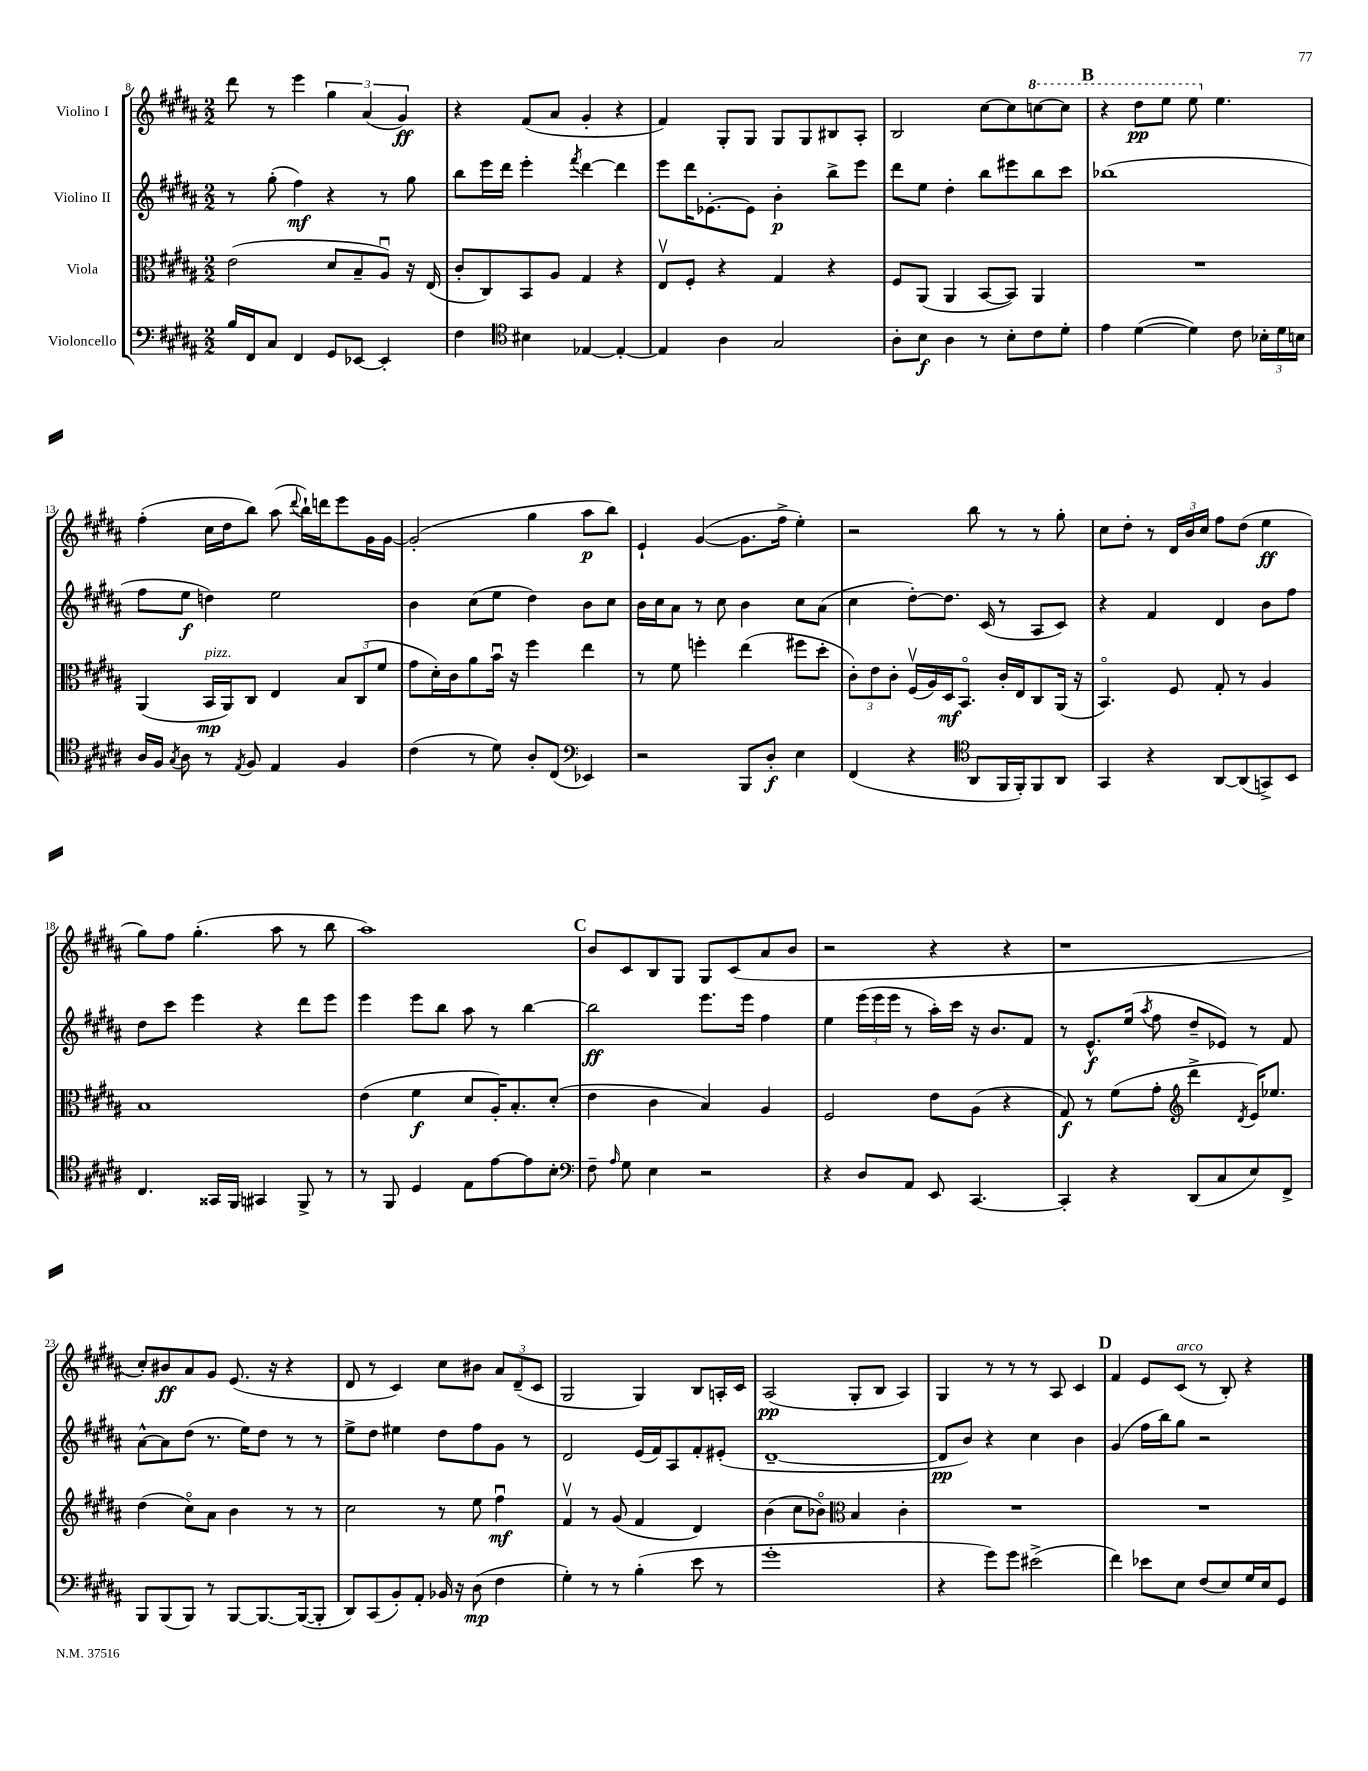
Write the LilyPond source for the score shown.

<<
\new StaffGroup <<
\new Staff = "s0" \with { instrumentName = "Violino I" } {
    \clef treble \key b \major \numericTimeSignature \time 2/2
    \autoBeamOff dis'''8 r8 e'''4 \tuplet 3/2 { gis''4 ais'4( gis'4\ff) } |
    r4 fis'8[( ais'8] gis'4-. r4 |
    fis'4) gis8[-. gis8] gis8[ gis8 bis8 ais8]-. |
    b2 cis''8[~ cis''8 \ottava #1 c'''8~ c'''8] |
    \mark \markup { \bold "B" } r4 dis'''8[\pp e'''8] e'''8 \ottava #0 e''4. |
    fis''4-.( cis''16[ dis''16 b''8]) ais''8( \appoggiatura { dis'''8 } b''16[-!) d'''16 e'''8 gis'16 gis'16]~ |
    gis'2-.( gis''4 ais''8[\p b''8]) |
    e'4-! gis'4~( gis'8.[ fis''16]-> e''4-.) |
    r2 b''8 r8 r8 gis''8-. |
    cis''8[ dis''8]-. r8 \tuplet 3/2 { dis'16[ b'16 cis''16] } fis''8[ dis''8]( e''4\ff |
    gis''8[) fis''8] gis''4.-.( ais''8 r8 b''8 |
    ais''1) |
    \mark \markup { \bold "C" } b'8[ cis'8 b8 gis8] gis8[ cis'8( ais'8 b'8] |
    r2 r4 r4 |
    r1 |
    cis''8[-.) bis'8\ff ais'8 gis'8] e'8.( r16 r4 |
    dis'8 r8 cis'4) cis''8[ bis'8] \tuplet 3/2 { ais'8[ dis'8--( cis'8] } |
    gis2 gis4) b8[ a16-. cis'16] |
    ais2\pp( gis8[-. b8] ais4) |
    gis4 r8 r8 r8 ais8 cis'4 |
    \mark \markup { \bold "D" } fis'4 e'8[ cis'8]^\markup { \italic "arco" }( r8 b8-.) r4 \bar "|." |
}
\new Staff = "s1" \with { instrumentName = "Violino II" } {
    \clef treble \key b \major \numericTimeSignature \time 2/2
    \autoBeamOff r8 gis''8-.( fis''4\mf) r4 r8 gis''8 |
    b''8[ e'''16 dis'''16] e'''4-. \acciaccatura { fis'''8 } dis'''4~ dis'''4 |
    e'''8[ dis'''16 ees'8.~-. ees'8] b'4-.\p b''8[-> e'''8] |
    dis'''8[ e''8] dis''4-. b''8[ eis'''8 b''8 cis'''8] |
    \mark \markup { \bold "B" } bes''1( |
    fis''8[ e''8]\f d''4) e''2 |
    b'4 cis''8[( e''8] dis''4) b'8[ cis''8] |
    b'16[ cis''16 ais'8] r8 cis''8 b'4 cis''8[ ais'8]( |
    cis''4 dis''8[~-.) dis''8.] cis'16( r8 ais8[ cis'8]) |
    r4 fis'4 dis'4 b'8[ fis''8] |
    dis''8[ cis'''8] e'''4 r4 dis'''8[ e'''8] |
    e'''4 e'''8[ b''8] ais''8 r8 b''4~ |
    \mark \markup { \bold "C" } b''2\ff e'''8.[ e'''16] fis''4 |
    e''4 \tuplet 3/2 { e'''16[( e'''16 e'''16] } r8 ais''16[-.) cis'''16] r16 b'8.[ fis'8] |
    r8 e'8.[-^\f e''16]( \acciaccatura { ais''8 } fis''8 dis''8[-- ees'8]) r8 fis'8 |
    ais'8[~-^ ais'8 dis''8]( r8. e''16[) dis''8] r8 r8 |
    e''8[-> dis''8] eis''4 dis''8[ fis''8 gis'8] r8 |
    dis'2 e'16[( fis'16) ais8 fis'8-. eis'8]-.( |
    dis'1~-- |
    dis'8[\pp b'8]) r4 cis''4 b'4 |
    \mark \markup { \bold "D" } gis'4( fis''16[ b''16) gis''8] r2 \bar "|." |
}
\new Staff = "s2" \with { instrumentName = "Viola" } {
    \clef alto \key b \major \numericTimeSignature \time 2/2
    \autoBeamOff e'2( dis'8[ b8-- ais8]\downbow) r16 e16( |
    cis'8[-. cis8) b,8 ais8] gis4 r4 |
    e8[\upbow fis8]-. r4 gis4 r4 |
    fis8[ ais,8]( ais,4 b,8[~ b,8]) ais,4 |
    \mark \markup { \bold "B" } R1 |
    ais,4( b,16[\mp^\markup { \italic "pizz." } ais,16) cis8] e4 \tuplet 3/2 { b8[ cis8( fis'8] } |
    gis'8[ dis'16-.) cis'16 ais'8 b'16]\downbow r16 fis''4 e''4 |
    r8 fis'8 f''4-. e''4( fis''8[ dis''8]-. |
    \tuplet 3/2 { cis'8[-.) e'8 cis'8]-. } fis16[\upbow( ais16) dis16\mf b,8.]\flageolet cis'16[-. e16 cis8 ais,16]( r16 |
    b,4.\flageolet) fis8 gis8-. r8 ais4 |
    b1 |
    e'4( fis'4\f dis'8[ ais16-.) b8.-. dis'8]-.( |
    \mark \markup { \bold "C" } e'4 cis'4 b4) ais4 |
    fis2 e'8[ ais8]( r4 |
    gis8\f) r8 fis'8[( gis'8]-. \clef treble dis'''4-> \acciaccatura { dis'8 } e'16[) ees''8.] |
    dis''4( cis''8[\flageolet) ais'8] b'4 r8 r8 |
    cis''2 r8 e''8 fis''4\downbow\mf |
    fis'4\upbow r8 gis'8( fis'4 dis'4) |
    b'4( cis''8[ bes'8]\flageolet) \clef alto b4 cis'4-. |
    R1 |
    \mark \markup { \bold "D" } R1 \bar "|." |
}
\new Staff = "s3" \with { instrumentName = "Violoncello" } {
    \clef bass \key b \major \numericTimeSignature \time 2/2
    \autoBeamOff b16[ fis,16 cis8] fis,4 gis,8[ ees,8]~ ees,4-. |
    fis4 \clef tenor bis4 ees4~ ees4~-. |
    ees4 ais4 gis2 |
    ais8[-. b8]\f ais4 r8 b8[-. cis'8 dis'8]-. |
    \mark \markup { \bold "B" } e'4 dis'4~( dis'4) cis'8 \tuplet 3/2 { bes16[-. dis'16 b16] } |
    ais16[ fis16] \acciaccatura { gis8 } ais8 r8 \acciaccatura { e8 } fis8 e4 fis4 |
    cis'4( r8 dis'8) ais8[-. cis8]( \clef bass ees,4) |
    r2 b,,8[ dis8]-.\f e4 |
    fis,4( r4 \clef tenor ais,8[ fis,16 fis,16-.) fis,8 ais,8] |
    gis,4 r4 ais,8[~ ais,8( g,8->) b,8] |
    cis4. gisis,16[ fis,16] gis,4 fis,8-> r8 |
    r8 fis,8 dis4 e8[ e'8~ e'8 b8]-. |
    \mark \markup { \bold "C" } \clef bass fis8-- \grace { ais16 } gis8 e4 r2 |
    r4 dis8[ ais,8] e,8 cis,4.~ |
    cis,4-. r4 dis,8[( cis8 e8) fis,8]-> |
    b,,8[ b,,8( b,,8]) r8 b,,8[~ b,,8.~ b,,16~( b,,8]-. |
    dis,8[) cis,8( b,8-.) ais,8]-. bes,16 r16 dis8\mp( fis4 |
    gis4-.) r8 r8 b4-.( e'8 r8 |
    gis'1-. |
    r4 gis'8[) gis'8] eis'2->( |
    \mark \markup { \bold "D" } fis'4) ees'8[ e8] fis8[( e8) gis16 e16 gis,8] \bar "|." |
}
>>
>>
\layout { \context { \Score currentBarNumber = #8 } }
